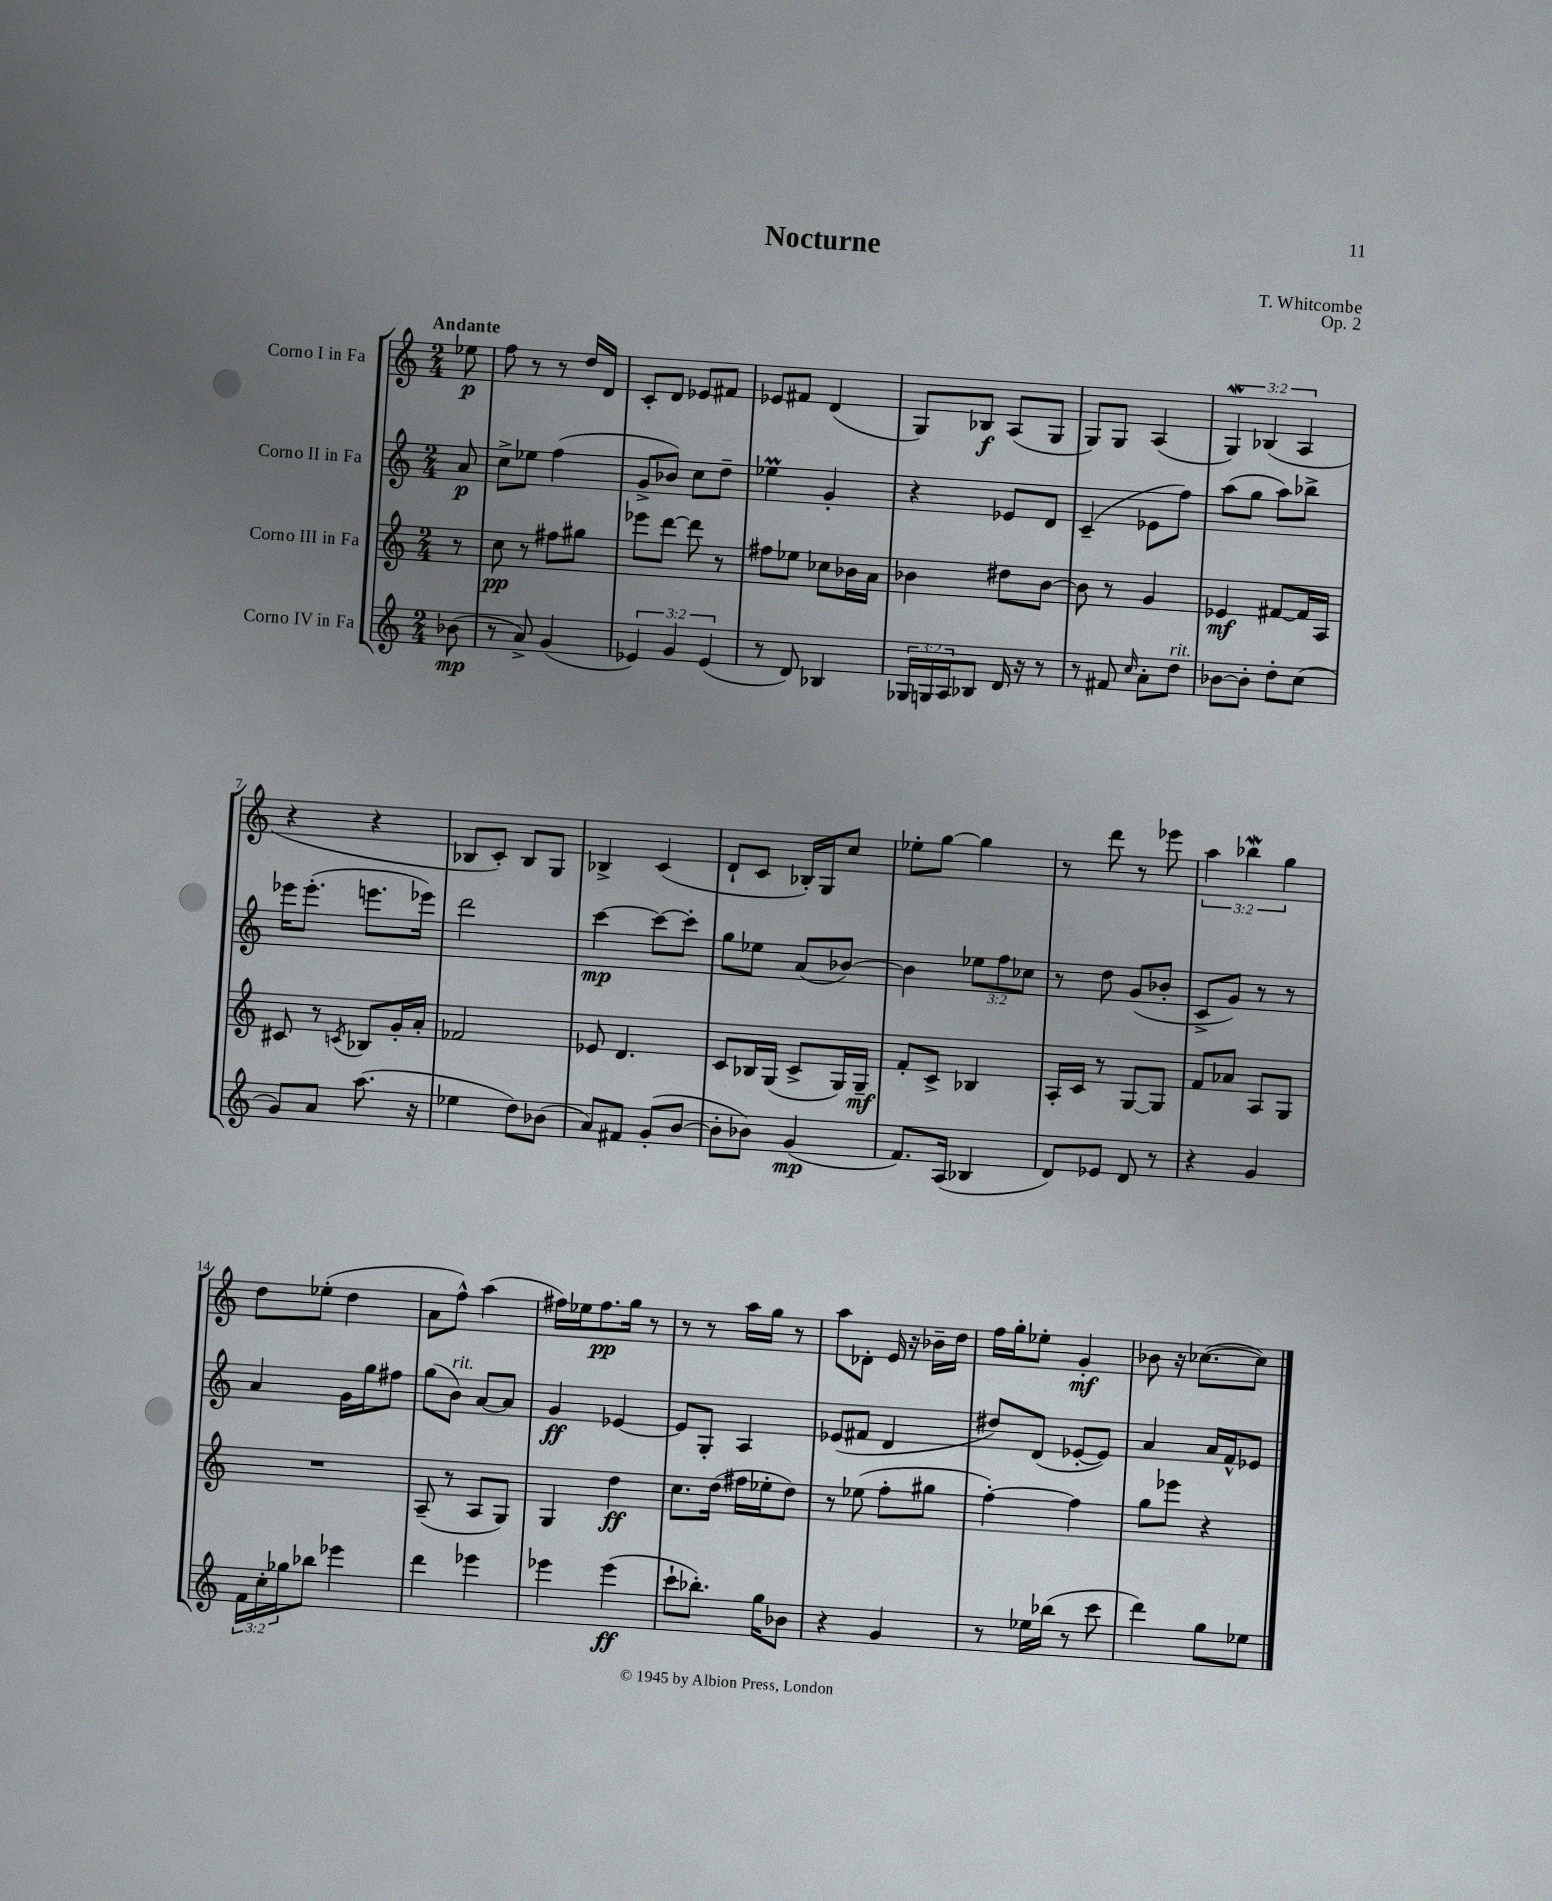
\header { title = "Nocturne" composer = "T. Whitcombe" opus = "Op. 2" }
<<
\new StaffGroup <<
\new Staff = "s0" \with { instrumentName = "Corno I in Fa" } {
    \clef treble \key c \major \numericTimeSignature \time 2/4 \override Staff.TupletNumber.text = #tuplet-number::calc-fraction-text \partial 8 \tempo "Andante"
    ees''8\p |
    f''8 r8 r8 d''16 d'16 |
    c'8-. d'8 ees'8 fis'8 |
    ees'8 fis'8 d'4( |
    g8) bes8\f a8( g8 |
    g8) g8 a4( |
    \tuplet 3/2 { g4\mordent) bes4( a4 } |
    r4 r4 |
    bes8 c'8-.) bes8 g8 |
    bes4-> c'4( |
    d'8-! c'8 bes16-.) g16 c''8 |
    ees''8-. g''8~ g''4 |
    r8 d'''8 r8 ees'''8 |
    \tuplet 3/2 { a''4 bes''4\mordent g''4 } |
    d''8 ees''8-.( d''4 |
    a'8 f''8-^) a''4( |
    fis''16) ees''16 fis''8.\pp g''16 r8 |
    r8 r8 a''16 g''16 r8 |
    a''8 des'8-. e'16 r16 bes'16-- d''16 |
    f''16 g''16-. ees''8-. g'4-.\mf |
    bes'8 r16 ces''8.~( ces''8) \bar "|." |
}
\new Staff = "s1" \with { instrumentName = "Corno II in Fa" } {
    \clef treble \key c \major \numericTimeSignature \time 2/4 \override Staff.TupletNumber.text = #tuplet-number::calc-fraction-text \partial 8
    a'8\p |
    c''8-> ees''8 f''4( |
    g'8-> bes'8) c''8 d''8-- |
    ees''4\prall g'4-. |
    r4 ees'8 d'8 |
    c'4--( ees'8 f''8) |
    a''8( g''8 a''8) bes''8-> |
    ees'''16 ees'''8.-.( e'''8. ees'''16) |
    d'''2 |
    c'''4~\mp c'''8~ c'''8-. |
    g''8 ees''8 a'8( bes'8~) |
    bes'4 \tuplet 3/2 { ees''8 f''8 ces''8 } |
    r8 d''8 g'8( bes'8-. |
    c'8-> g'8) r8 r8 |
    a'4 g'16 g''16 fis''8 |
    g''8( b'8^\markup { \italic "rit." }) a'8~ a'8 |
    g'4\ff ees'4~ |
    ees'8 g8-. a4 |
    ees'8( fis'8 d'4 |
    dis''8) d'8( ees'8~-. ees'8) |
    a'4 a'16 f'16-^ ees'8 \bar "|." |
}
\new Staff = "s2" \with { instrumentName = "Corno III in Fa" } {
    \clef treble \key c \major \numericTimeSignature \time 2/4 \partial 8
    r8 |
    c''8\pp r8 fis''8 gis''8 |
    ees'''8 d'''8~ d'''8 r8 |
    fis''8 ees''8 ces''8 bes'16 a'16 |
    bes'4 dis''8 bes'8~ |
    bes'8 r8 g'4 |
    ees'4\mf fis'8~ fis'16 a16 |
    cis'8 r8 \acciaccatura { c'8 } bes8 g'16-. a'16-. |
    fes'2 |
    ees'8 d'4. |
    c'8 bes16 g16( c'8-> g16) g16--\mf |
    f'8-. c'8-> bes4 |
    a16-. c'16 r8 g8~ g8 |
    f'8 aes'8 a8 g8 |
    R2 |
    a8--( r8 a8 g8) |
    g4 d''4\ff |
    c''8. d''16( fis''16 ees''16-. d''8) |
    r8 ees''8( f''8-. gis''8 |
    f''4~-.) f''4 |
    g''8 ees'''8 r4 \bar "|." |
}
\new Staff = "s3" \with { instrumentName = "Corno IV in Fa" } {
    \clef treble \key c \major \numericTimeSignature \time 2/4 \override Staff.TupletNumber.text = #tuplet-number::calc-fraction-text \partial 8
    bes'8\mp( |
    r8 a'8->) g'4( |
    \tuplet 3/2 { ees'4) g'4 ees'4( } |
    r8 d'8) bes4 |
    \tuplet 3/2 { ges16 g16 a16 } bes8 d'16 r16 r8 |
    r8 fis'8 \grace { c''16 } a'8-. d''8^\markup { \italic "rit." } |
    bes'8~ bes'8-. d''8-. c''8( |
    g'8) a'8 a''8.( r16 |
    ees''4 d''8) bes'8( |
    a'8) fis'8 g'8-.( b'8~ |
    b'8-. bes'8) g'4\mp( |
    f'8.) a16( bes4 |
    d'8) ees'8 d'8 r8 |
    r4 g'4 |
    \tuplet 3/2 { f'16 c''16-. ges''16 } bes''8 ees'''4 |
    d'''4 ees'''4 |
    ees'''4 ees'''4\ff( |
    c'''8-! bes''8.-.) g''16 bes'8 |
    r4 g'4 |
    r8 ees''16 bes''16( r8 c'''8 |
    d'''4) g''8 ees''8 \bar "|." |
}
>>
>>
